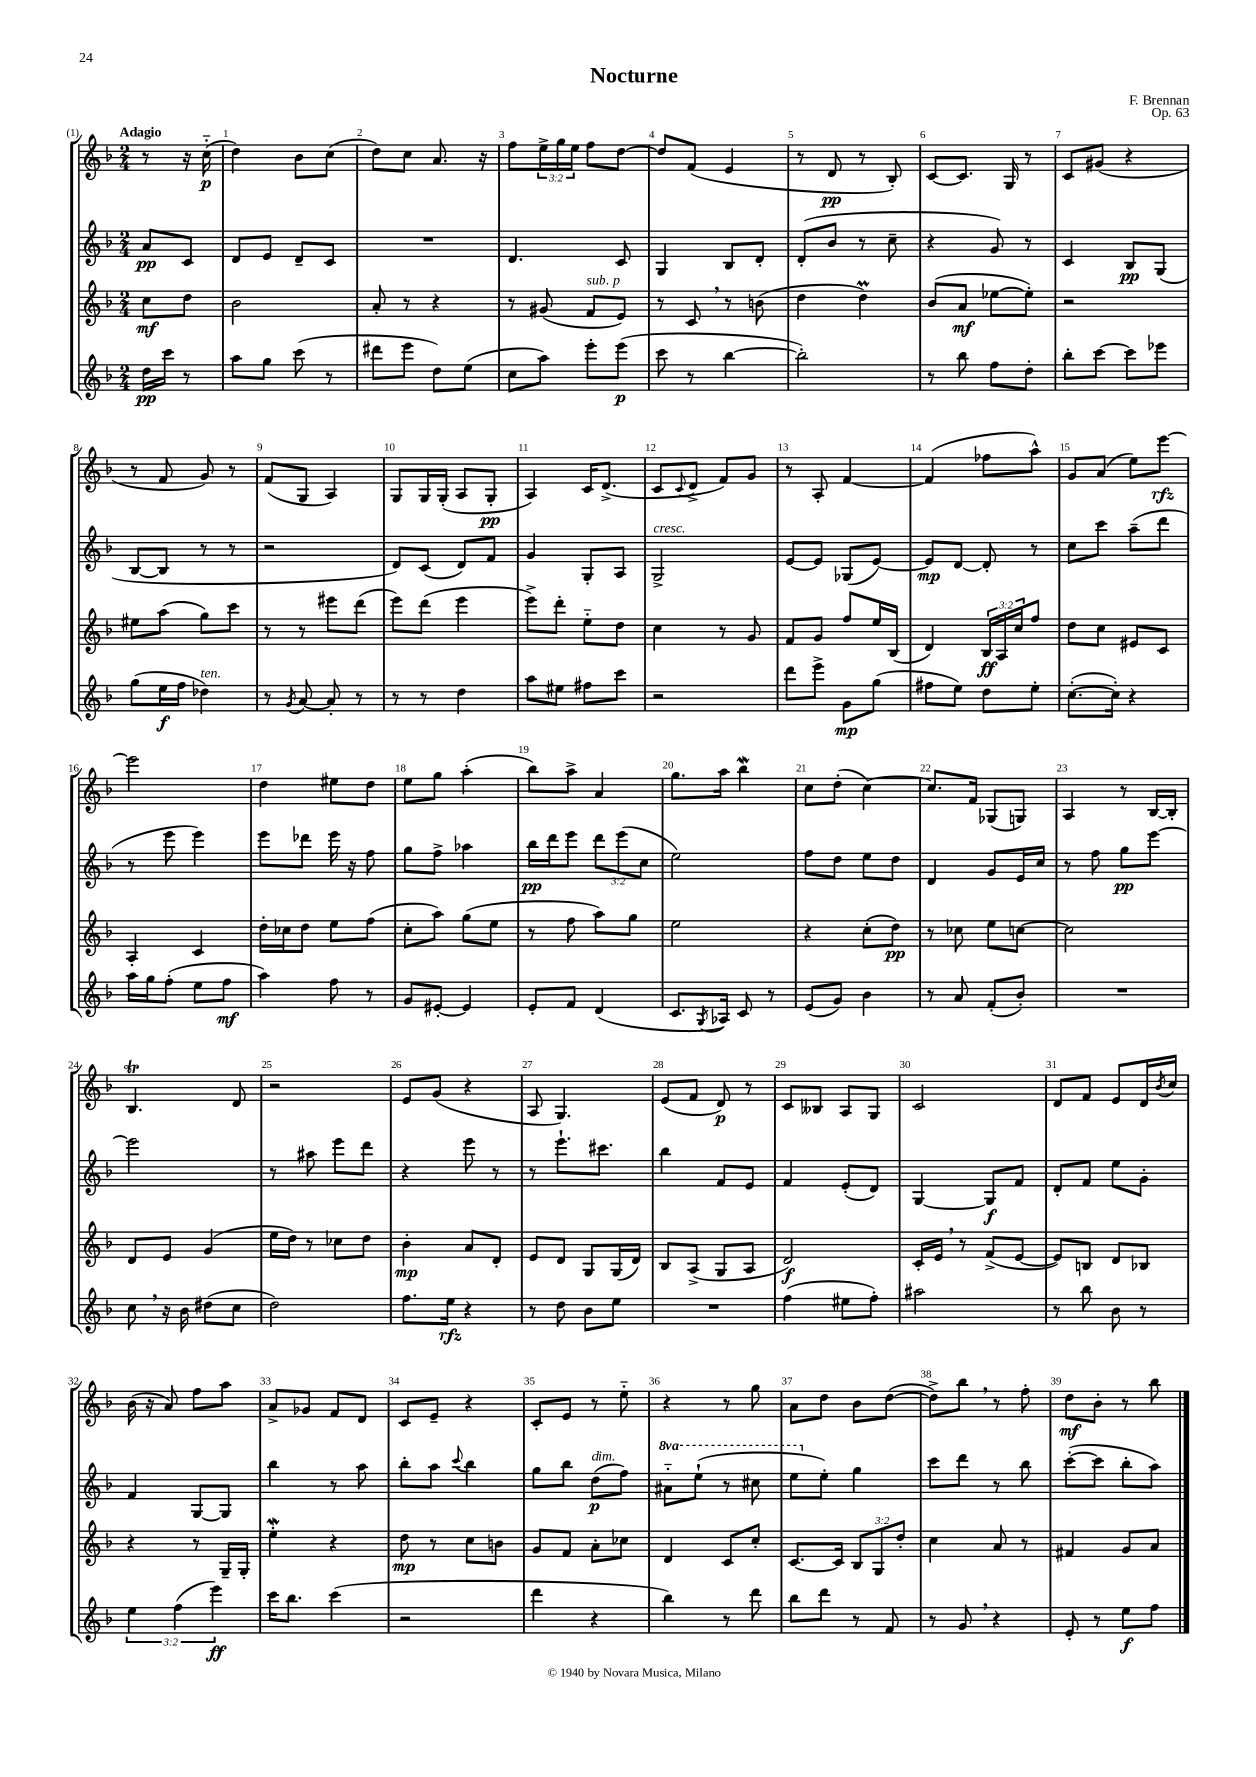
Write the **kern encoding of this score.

**kern	**kern	**kern	**kern
*staff4	*staff3	*staff2	*staff1
*clefG2	*clefG2	*clefG2	*clefG2
*k[b-]	*k[b-]	*k[b-]	*k[b-]
*M2/4	*M2/4	*M2/4	*M2/4
16dd\LL	8cc\L	8a/L	8r
16ccc\JJ	.	.	.
8r	8dd\J	8c/J	16r
.	.	.	(16cc'~\
=	=	=	=
8aa\L	2b-\	8d/L	4dd\)
8gg\J	.	8e/J	.
(8ccc\	.	8d~/L	8b-\L
8r	.	8c/J	(8cc\J
=	=	=	=
8ddd#\L	8a'/	2r	8dd\L)
8eee\J	8r	.	8cc\J
8dd\L)	4r	.	8.a/
(8ee\J	.	.	.
.	.	.	16r
=	=	=	=
8cc\L	8r	4.d/	8ff\L
8aa\J)	(8g#/	.	24ee^\L
.	.	.	24gg\
.	.	.	24ee\JJ
8eee'\L	8f/L	.	8ff\L
(8eee\J	8e/J)	8c/	[8dd\J
=	=	=	=
8ccc\	8r	4G/	8dd/]L
8r	8c/	.	(8f/J
[4bb-\	8r	8B-/L	4e/
.	(8b\	8d'/J	.
=	=	=	=
2bb-'\])	4dd\	(8d'/L	8r
.	.	8b-/J	8d/
.	4dd\)	8r	8r
.	.	8cc~\	8B-'/)
=	=	=	=
8r	(8b-/L	4r	[8c/L
8bb-\	8a/J	.	8.c/]J
8ff\L	[8ee-\L	8g/)	.
.	.	.	16G/
8dd'\J	8ee-'\]J)	8r	8r
=	=	=	=
8bb-'\L	2r	4c/	8c/L
[8ccc\J	.	.	(8g#/J
8ccc\]L	.	8B-/L	4r
8eee-\J	.	(8G/J	.
=	=	=	=
(8gg\L	8ee#\L	[8B-/L	8r
16ee\L	(8aa\J	8B-/]J	8f/
16ff\JJ	.	.	.
4dd-\)	8gg\L)	8r	8g/)
.	8ccc\J	8r	8r
=	=	=	=
8r	8r	2r	(8f/L
8qg/	.	.	.
[8a/	8r	.	8G/J
8a'/]	8eee#\L	.	4A/)
8r	(8ddd\J	.	.
=	=	=	=
8r	8eee\L)	8d/L)	8G/L
8r	(8ddd\J	(8c/J	16G/L
.	.	.	(16G'/JJ
4dd\	4eee\	8d/L)	8A/L
.	.	8f/J	8G'/J
=	=	=	=
8aa\L	8eee^\L)	4g/	4A/)
8ee#\J	8ddd'\J	.	.
8ff#\L	8ee'~\L	8G'/L	16c/LK
.	.	.	(8.d^/J
8ccc\J	8dd\J	8A/J	.
=	=	=	=
2r	4cc\	2G^/	8c/L
.	.	.	8qqc/
.	.	.	8d^/J
.	8r	.	8f/L)
.	8g/	.	8g/J
=	=	=	=
8ddd\L	8f/L	[8e/L	8r
8eee^\J	8g/J	8e/]J	8A'/
8g\L	8ff/L	(8G-/L	[4f/
(8gg\J	16ee/L	[8e/J)	.
.	(16B-/JJ	.	.
=	=	=	=
8ff#\L	4d/)	8e/]L	(4f/]
8ee\J)	.	[8d/J	.
8dd\L	24B-/LL	8d'/]	8ff-\L
.	24A/	.	.
.	24cc/J	.	.
8ee'\J	8ff/J	8r	8aa^^\J)
=	=	=	=
([8.cc'\L	8dd\L	8cc\L	8g/L
.	8cc\J	8ccc\J	(8a/J
16cc'\]Jk)	.	.	.
4r	8e#/L	(8aa~\L	8ee\L)
.	8c/J	8ddd\J	[8eee\J
=	=	=	=
16aa\LL	4A'/	8r	2eee\]
16gg\J	.	.	.
(8ff'\J	.	8eee\	.
8ee\L	4c/	4eee\)	.
8ff\J	.	.	.
=	=	=	=
4aa\)	16dd'\LL	8eee\L	4dd\
.	16cc-\J	.	.
.	8dd\J	8ddd-\J	.
8ff\	8ee\L	16eee\	8ee#\L
.	.	16r	.
8r	(8ff\J	8ff\	8dd\J
=	=	=	=
8g/L	8cc'\L	8gg\L	8ee\L
[8e#'/J	8aa\J)	8ff^\J	8gg\J
4e#/]	(8gg\L	4aa-\	(4aa'\
.	8ee\J	.	.
=	=	=	=
8e'/L	8r	16bb-\LL	8bb-\L)
.	.	16ddd\J	.
8f/J	8ff\	8eee\J	8aa^\J
(4d/	8aa\L)	12ddd\L	4a/
.	.	(12eee\	.
.	8gg\J	.	.
.	.	12cc\J	.
=	=	=	=
8.c/L	2ee\	2ee\)	8.gg\L
8qG/	.	.	.
16A-/Jk)	.	.	16aa\Jk
8c/	.	.	4bb-\
8r	.	.	.
=	=	=	=
(8e/L	4r	8ff\L	8cc\L
8g/J)	.	8dd\J	(8dd'\J
4b-\	(8cc'\L	8ee\L	[4cc\)
.	8dd\J)	8dd\J	.
=	=	=	=
8r	8r	4d/	8.cc/]L
8a/	8cc-\	.	.
.	.	.	16f/Jk
(8f'/L	8ee\L	8g/L	(8G-/L
8b-'/J)	[8cc\J	16e/L	8G/J)
.	.	16cc/JJ	.
=	=	=	=
2r	2cc\]	8r	4A/
.	.	8ff\	.
.	.	8gg\L	8r
.	.	[8eee\J	[16B-/LL
.	.	.	16B-'/]JJ
=	=	=	=
8cc\	8d/L	2eee\]	4.B-/
16r	8e/J	.	.
16b-\	.	.	.
(8dd#\L	(4g/	.	.
8cc\J	.	.	8d/
=	=	=	=
2dd\)	16ee\LL	8r	2r
.	16dd\JJ)	.	.
.	8r	8aa#\	.
.	8cc-\L	8eee\L	.
.	8dd\J	8ddd\J	.
=	=	=	=
8.ff\L	4b-'\	4r	8e/L
.	.	.	(8g/J
16ee\Jk	.	.	.
4r	8a/L	8eee\	4r
.	8d'/J	8r	.
=	=	=	=
8r	8e/L	8r	8A/
8dd\	8d/J	8.eee`\L	4.G/)
8b-\L	8G/L	.	.
.	.	8.ccc#\J	.
8ee\J	(16G/L	.	.
.	16d/JJ)	.	.
=	=	=	=
2r	8B-/L	4bb-\	(8e/L
.	(8A^/J	.	8f/J
.	8G/L	8f/L	8d/)
.	8A/J	8e/J	8r
=	=	=	=
(4ff\	2d/)	4f/	8c/L
.	.	.	8B--/J
8ee#\L	.	(8e'/L	8A/L
8ff'\J)	.	8d/J)	8G/J
=	=	=	=
2aa#\	16c'/LL	[4G/	2c/
.	16e/JJ	.	.
.	8r	.	.
.	(8f^/L	8G/]L	.
.	[8e/J	8f/J	.
=	=	=	=
8r	8e/]L)	8d'/L	8d/L
8bb-\	8B/J	8f/J	8f/J
8b-\	8d/L	8ee\L	8e/L
8r	8B-/J	8g'\J	16d/L
.	.	.	8qb-/
.	.	.	16cc/JJ
=	=	=	=
6ee\	4r	4f/	(16b-\
.	.	.	16r
.	.	.	8a/)
(6ff\	.	.	.
.	8r	[8G/L	8ff\L
6eee\)	.	.	.
.	16G~/LL	8G/]J	8aa\J
.	16G'/JJ	.	.
=	=	=	=
16ccc\LK	4ee'\	4bb-\	8a^/L
8.bb-\J	.	.	.
.	.	.	8g-/J
(4ccc\	4r	8r	8f/L
.	.	8aa\	8d/J
=	=	=	=
2r	8dd\	8bb-'\L	8c/L
.	8r	8aa\J	8e~/J
.	.	8qqccc/	.
.	8cc\L	4bb-\	4r
.	8b\J	.	.
=	=	=	=
4ddd\	8g/L	8gg\L	8c'/L
.	8f/J	8bb-\J	8e/J
4r	8a'\L	(8dd\L	8r
.	8cc-\J	8ff\J)	8ee'~\
=	=	=	=
4bb-\)	4d/	8aa#'~\L	4r
.	.	(8eee`\J	.
8r	8c/L	8r	8r
8ddd\	8cc'/J	8ccc#\	8gg\
=	=	=	=
8bb-\L	[8.c/L	8eee\L	8a\L
8ddd\J	.	8ee'\J)	8dd\J
.	16c/]Jk	.	.
8r	12B-/L	4gg\	8b-\L
.	12G/	.	.
8f/	.	.	([8dd\J
.	12dd'/J	.	.
=	=	=	=
8r	4cc\	8ccc\L	8dd^\]L)
8g/	.	8ddd\J	8bb-\J
4r	8a/	8r	8r
.	8r	8bb-\	8ff'\
=	=	=	=
8e'/	4f#/	([8ccc'\L	8dd\L
8r	.	8ccc\]J	8b-'\J
8ee\L	8g/L	8bb-'\L	8r
8ff\J	8a/J	8aa\J)	8bb-\
==	==	==	==
*-	*-	*-	*-
